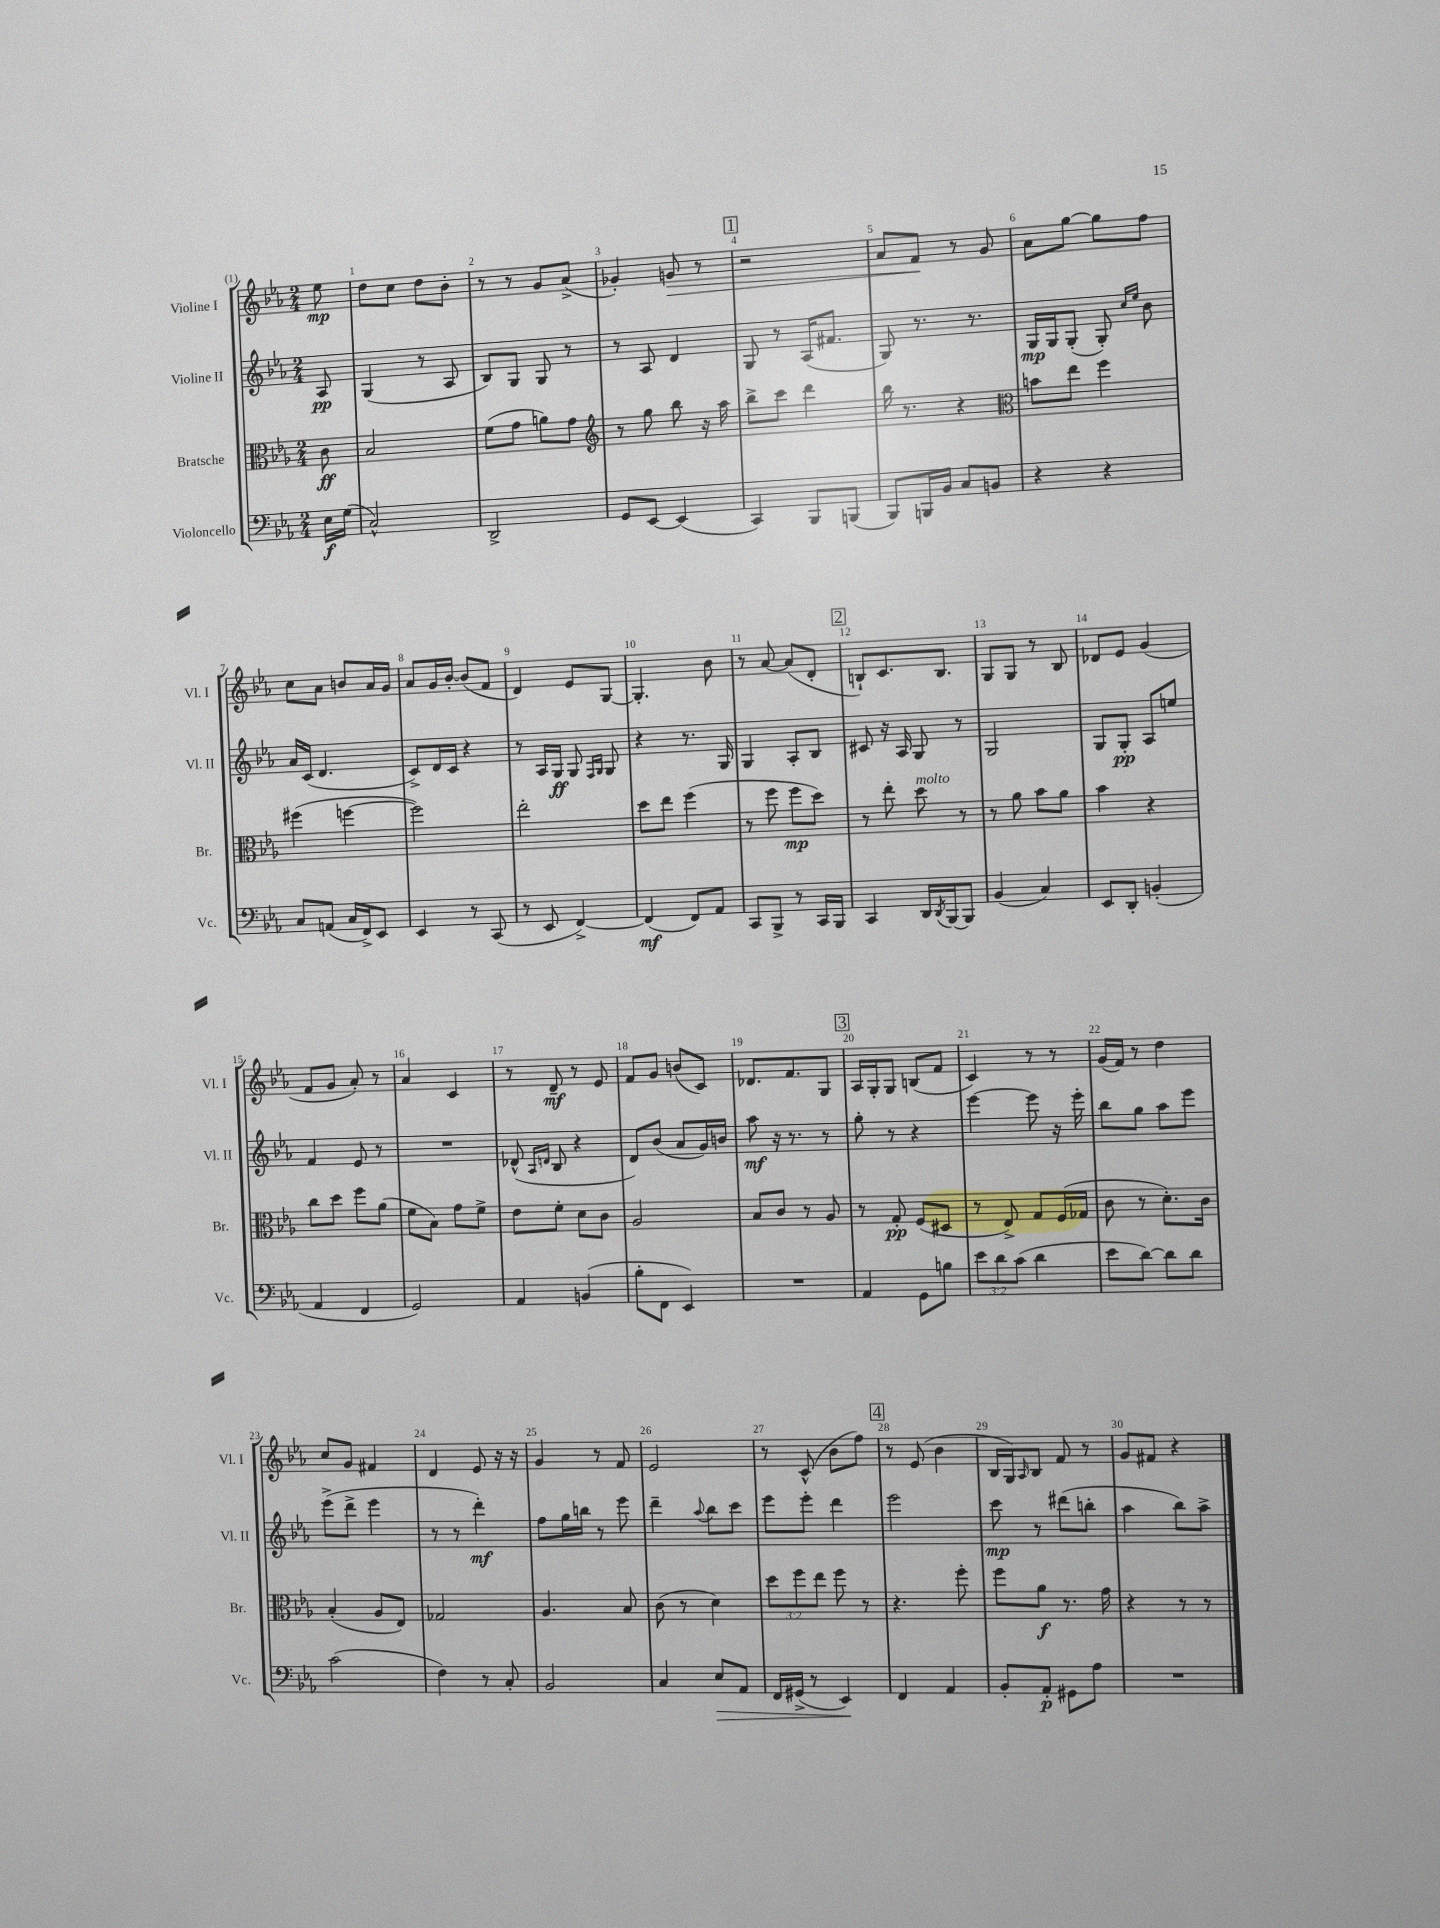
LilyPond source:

<<
\new StaffGroup <<
\new Staff = "s0" \with { instrumentName = "Violine I" shortInstrumentName = "Vl. I" } {
    \clef treble \key ees \major \numericTimeSignature \time 2/4 \partial 8
    ees''8\mp |
    d''8 c''8 d''8 bes'8-. |
    r8 r8 g'8 aes'8->( |
    ges'4-.) g'8\> r8 |
    \mark \markup { \box "1" } r2 |
    aes'8 f'8\! r8 g'8 |
    aes'8 g''8~ g''8 f''8 |
    c''8 aes'8 b'8 aes'16 g'16 |
    aes'8 g'16 bes'16~-. bes'8( f'8 |
    d'4) ees'8 g8~ |
    g4.-. bes'8 |
    r8 aes'8~ aes'8( d'8-. |
    \mark \markup { \box "2" } b8-!) c'8. b8. |
    g8 g8 r8 bes8 |
    des'8 ees'8 g'4( |
    f'8 g'8 aes'8-.) r8 |
    aes'4 c'4 |
    r8 d'8--\mf r8 ees'8 |
    f'8 g'8 b'8( c'8) |
    des'8. f'8. g8 |
    \mark \markup { \box "3" } aes16 g16-. g8 b8( f'8 |
    c'4) r8 r8 |
    g'16( f'16) r8 d''4 |
    c''8 g'8 fis'4 |
    d'4 ees'8 r16 r16 |
    g'4 r8 f'8 |
    ees'2 |
    r8 c'8-^( bes'8 f''8) |
    \mark \markup { \box "4" } r8 ees'8( bes'4 |
    bes16 g16) \grace { aes16 } bes8 f'8 r8 |
    g'8 fis'8 r4 \bar "|." |
}
\new Staff = "s1" \with { instrumentName = "Violine II" shortInstrumentName = "Vl. II" } {
    \clef treble \key ees \major \numericTimeSignature \time 2/4 \partial 8
    aes8\pp |
    g4( r8 aes8 |
    bes8) g8 g8 r8 |
    r8 aes8 d'4 |
    \mark \markup { \box "1" } g8 r8 aes16( fis'8. |
    g8) r8. r8. |
    g16\mp g16 g8-.( g8-.) \grace { c''16 ees''16 } bes'8 |
    aes'16 c'16( d'4. |
    c'8->) d'16 c'16 r4 |
    r8 aes16 g16\ff g8 \grace { f16 g16 } g8 |
    r4 r8. g16 |
    g4 aes8-. bes8 |
    \mark \markup { \box "2" } cis'8 r16 aes16 g8 r8 |
    g2 |
    g8 g8-.\pp aes8 e''8 |
    f'4 ees'8 r8 |
    R2 |
    des'8-^( \grace { aes16 d'16 } bes8 r4 |
    d'8) bes'8( aes'8 g'16) b'16 |
    aes''8\mf r16 r8. r8 |
    \mark \markup { \box "3" } g''8-. r8 r4 |
    ees'''4~ ees'''8 r16 ees'''16-. |
    bes''8 g''8 aes''8 ees'''8 |
    ees'''8->( d'''8-> ees'''4 |
    r8 r8 d'''4-.\mf) |
    f''8 g''16 b''16 r8 ees'''8 |
    d'''4-- \appoggiatura { aes''8 } bes''8 c'''8 |
    ees'''8 ees'''8-. d'''4 |
    \mark \markup { \box "4" } ees'''2 |
    c'''8\mp r8 dis'''8( b''8-. |
    aes''4 bes''8) aes''8-> \bar "|." |
}
\new Staff = "s2" \with { instrumentName = "Bratsche" shortInstrumentName = "Br." } {
    \clef alto \key ees \major \numericTimeSignature \time 2/4 \override Staff.TupletNumber.text = #tuplet-number::calc-fraction-text \partial 8
    c'8\ff |
    bes2 |
    f'8( g'8 a'8) g'8 |
    \clef treble r8 g''8 bes''8 r16 aes''16 |
    \mark \markup { \box "1" } bes''8-> c'''8 d'''4 |
    bes''16 r8. r4 |
    \clef alto b'8 ees''8 f''4 |
    fis''4( f''4~ |
    f''2) |
    ees''2-. |
    d''8 ees''8 f''4( |
    r8 f''8 f''8\mp d''8) |
    \mark \markup { \box "2" } r8 ees''8-. d''8^\markup { \italic "molto" } r8 |
    r8 aes'8 bes'8 aes'8 |
    bes'4 r4 |
    c''8 d''8 f''8 aes'8( |
    f'8 bes8) g'8 f'8-> |
    ees'8 f'8-. d'8 c'8 |
    aes2 |
    bes8 c'8 r8 aes8 |
    \mark \markup { \box "3" } r8 g8-.\pp f8( dis8 |
    r8 ees8->) g8 f16( ges16 |
    c'8 r8 d'8.-.) c'16 |
    bes4-.( aes8 ees8) |
    ges2 |
    aes4. bes8 |
    c'8( r8 d'4) |
    \tuplet 3/2 { d''8 f''8 ees''8 } f''8 r8 |
    \mark \markup { \box "4" } r4. f''8-. |
    f''8 aes'8\f r8. g'16 |
    r4 r8 r8 \bar "|." |
}
\new Staff = "s3" \with { instrumentName = "Violoncello" shortInstrumentName = "Vc." } {
    \clef bass \key ees \major \numericTimeSignature \time 2/4 \override Staff.TupletNumber.text = #tuplet-number::calc-fraction-text \partial 8
    ees16\f g16( |
    c2-^) |
    d,2-> |
    g,8 ees,8~ ees,4( |
    \mark \markup { \box "1" } c,4) bes,,8 b,,8( |
    bes,,8) b,,16 bes,16 c8 b,8 |
    r4 r4 |
    c8 a,8( c16 f,16->) ees,8 |
    ees,4 r8 c,8( |
    r8 ees,8 f,4~->) |
    f,4\mf( f,8) aes,8 |
    c,8 bes,,8-> r8 c,16 bes,,16 |
    \mark \markup { \box "2" } c,4 d,16 \acciaccatura { d,8 } bes,,16~ bes,,8 |
    bes,4( c4) |
    ees,8 d,8-. b,4-.( |
    aes,4 f,4 |
    g,2) |
    aes,4 b,4( |
    bes8-. f,8 ees,4) |
    R2 |
    \mark \markup { \box "3" } aes,4 g,8 b8 |
    \tuplet 3/2 { ees'8 d'8 c'8( } d'4 |
    ees'8 d'8~) d'8 d'8 |
    c'2( |
    f4) r8 c8-. |
    bes,2 |
    c4 ees8\> aes,8 |
    f,16 gis,16->( r8 ees,4\!) |
    \mark \markup { \box "4" } f,4 aes,4 |
    bes,8-. aes,8-.\p gis,8 aes8 |
    R2 \bar "|." |
}
>>
>>
\layout { \context { \Score \override BarNumber.break-visibility = ##(#f #t #t) barNumberVisibility = #all-bar-numbers-visible } }
